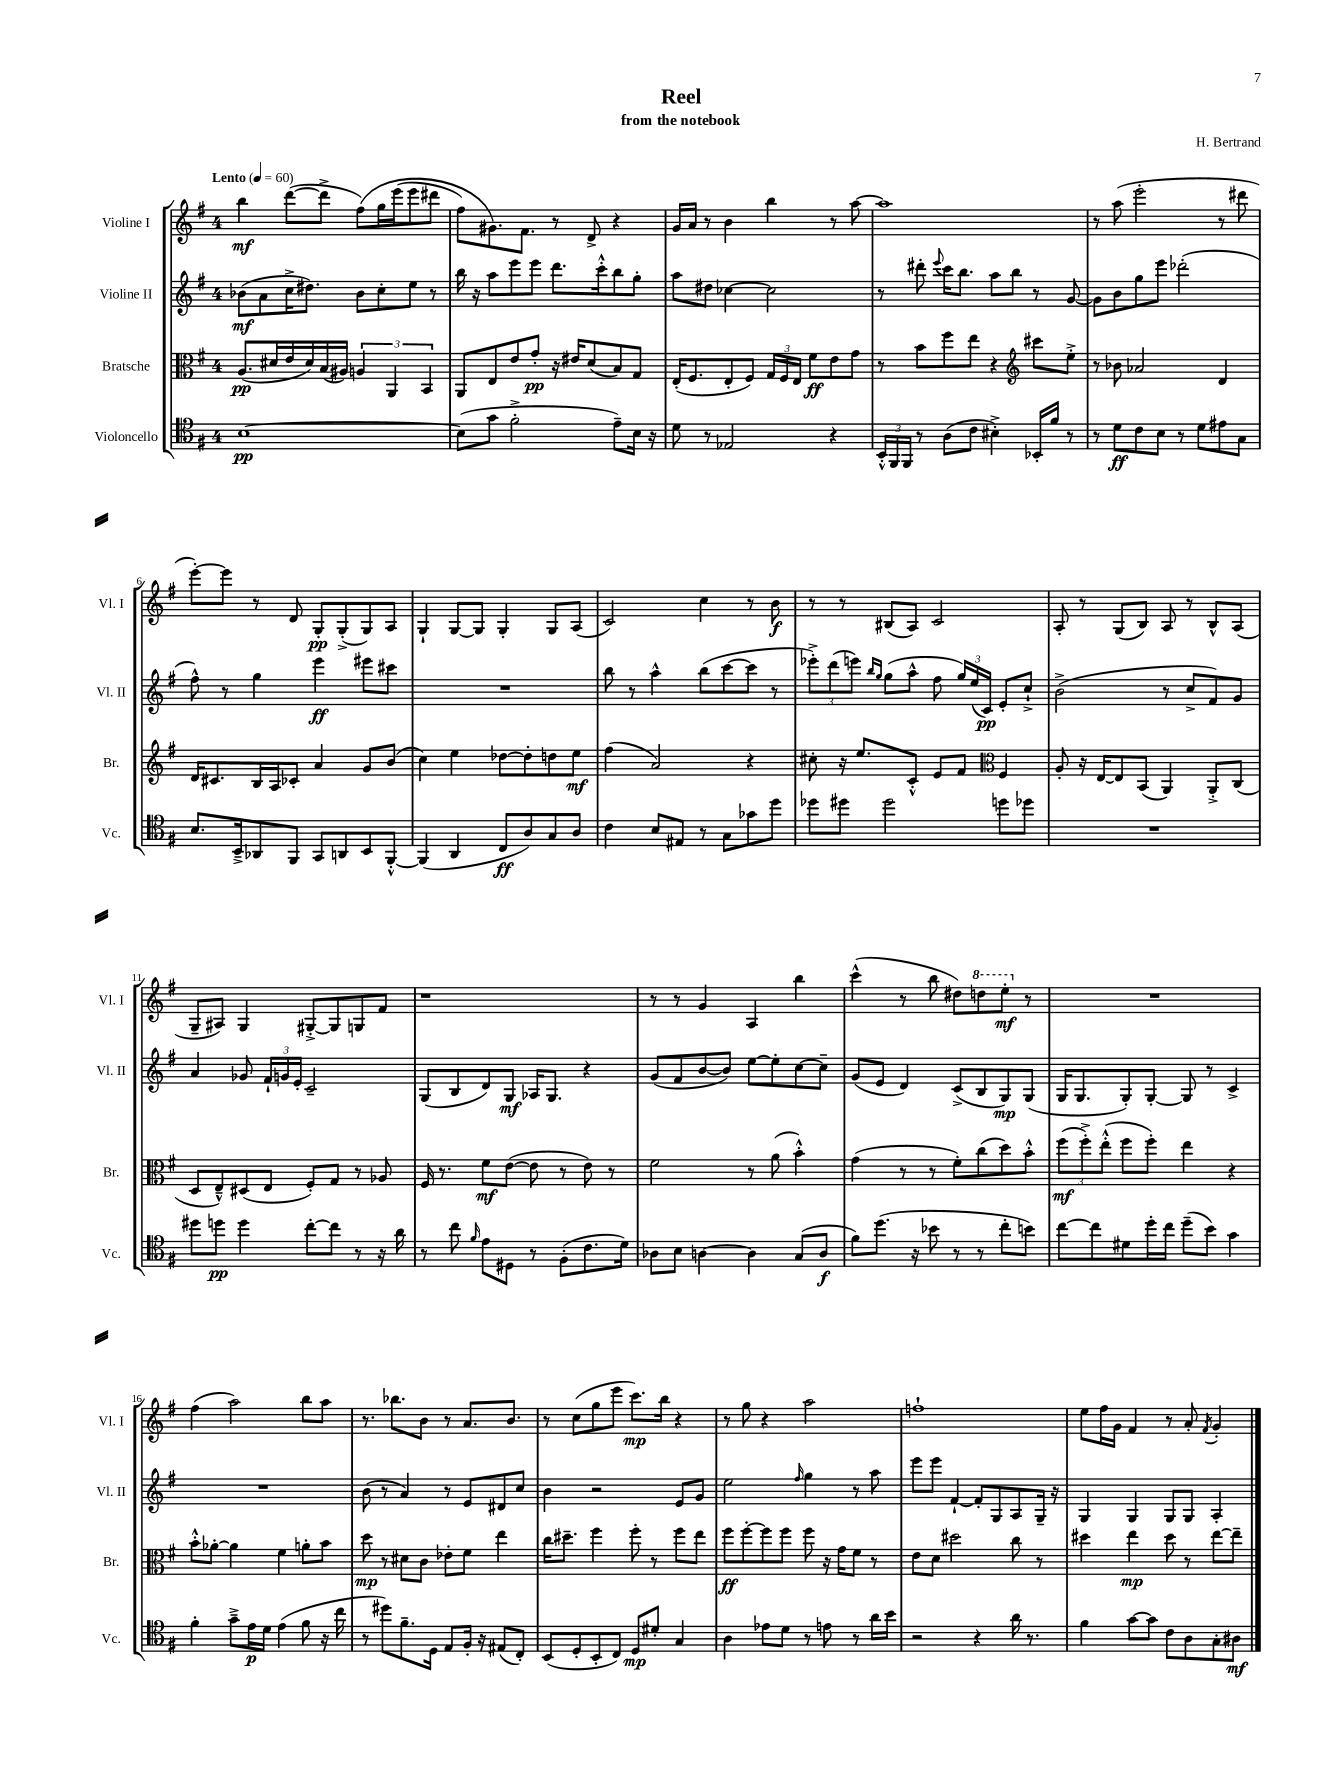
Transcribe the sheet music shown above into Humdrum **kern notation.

**kern	**kern	**kern	**kern
*staff4	*staff3	*staff2	*staff1
*clefC4	*clefC3	*clefG2	*clefG2
*k[f#]	*k[f#]	*k[f#]	*k[f#]
*M4/4	*M4/4	*M4/4	*M4/4
*MM60	*MM60	*MM60	*MM60
[1B	(8.A	(8b-	4bb
.	.	8a	.
.	16d#	.	.
.	16e	16cc^	([8ddd
.	16d#)	8.dd#)	.
.	(16B	.	8ddd^]
.	16A#)	.	.
.	6A	8b-	&(8ff#)
.	.	8cc'	16gg
.	6AA	.	.
.	.	.	(16eee
.	.	8ee	8eee
.	6BB	.	.
.	.	8r	8ddd#
=	=	=	=
(8B]	8AA	16bb	8ff#)
.	.	16r	.
8g	8E	8aa	8.g#&)
2f#'^	8e	8eee	.
.	.	.	8.f#
.	8g'	8eee	.
.	16r	8.ddd	8r
.	16e#	.	.
.	(8d	.	8d^
.	.	16ccc'^^	.
8e~)	8B)	8bb	4r
16B	8G	8gg'	.
16r	.	.	.
=	=	=	=
8d	(16E'	8aa	16g
.	8.F#	.	16a
8r	.	8dd#	8r
2E-	8E'	[4cc-	4b
.	8F#)	.	.
.	24G	2cc-]	4bb
.	24F#	.	.
.	24E	.	.
.	8f#	.	.
4r	8e	.	8r
.	8g	.	[8aa
=	=	=	=
24BB'^^	8r	8r	1aa]
24FF#	.	.	.
24FF#	.	.	.
8r	8b	8ddd#'	.
.	.	8qqeee	.
(8A	8ff#	16ccc	.
.	.	8.bb	.
8c	8ee	.	.
4B#'^)	4r	8aa	.
.	.	8bb	.
*	*clefG2	*	*
16BB-'	8ccc#	8r	.
16f#	.	.	.
8r	8ee'^	[8g	.
=	=	=	=
8r	8r	8g]	8r
8d	8b-	8b	(8aa
8c	2a-	8gg	2eee'
8B	.	8eee	.
8r	.	(2ddd-'	.
8d	.	.	.
8e#	4d	.	8r
8G	.	.	8ddd#
=	=	=	=
8.B	16d	8ff#^^)	[8eee')
.	8.c#	.	.
.	.	8r	8eee]
16BB~^	.	.	.
8AA-	16B	4gg	8r
.	16A	.	.
8FF#	8c-'	.	8d
8GG	4a	4eee	8G'
8AA	.	.	(8G'^
8BB	8g	8eee#	8G)
[8FF#'^^	(8b	8ccc#	8A
=	=	=	=
(4FF#]	4cc)	1r	4G`
4AA	4ee	.	[8G
.	.	.	8G]
8C	[8dd-	.	4G'
8A)	8dd-']	.	.
8G	8dd	.	8G
8A	8ee	.	(8A
=	=	=	=
4c	(4ff#	8bb	2c)
.	.	8r	.
8B	2a)	4aa^^	.
8E#	.	.	.
8r	.	(8bb	4cc
8G	.	[8ccc	.
8g-	4r	8ccc]	8r
8dd	.	8r	8b
=	=	=	=
8dd-	8cc#'	12eee-'^)	8r
.	.	(12ddd	.
8dd#	16r	.	8r
.	.	12eee)	.
.	8.ee	.	.
.	.	16qqbb	.
.	.	16qqgg	.
2dd#	.	(8gg	(8B#
.	8c'^^	8aa^^	8A)
.	8e	8ff#	2c
.	8f#	24gg)	.
.	.	(24ee	.
.	.	24c)	.
*	*clefC3	*	*
8dd	4F#	8e'	.
8dd-	.	8cc`^	.
=	=	=	=
1r	8A'	(2b^	8A'
.	16r	.	8r
.	[16E	.	.
.	8E]	.	(8G
.	(8BB	.	8B)
.	4AA)	8r	8A
.	.	8cc^	8r
.	8AA'^	8f#)	8B^^
.	(8C	8g	(8A
=	=	=	=
8dd#	8D	4a	8G~
8dd	8E~^^)	.	8A#)
4dd	(8D#	8g-	4G
.	8E	24f#`	.
.	.	24g	.
.	.	24e'	.
[8cc'	8F#')	2c~	[8G#'^
8cc]	8G	.	8G#]
8r	8r	.	8G
16r	8A-	.	8f#
16a	.	.	.
=	=	=	=
8r	16F#	(8G	1r
.	8.r	.	.
8cc	.	8B	.
16qqf#	.	.	.
8e	8f#	8d)	.
8D#	([8e	8G	.
8r	8e]	16A-	.
.	.	8.G	.
(8F#'	8r	.	.
8.c	8e)	4r	.
.	8r	.	.
16d)	.	.	.
=	=	=	=
8A-	2f#	(8g	8r
8B	.	8f#	8r
[4A	.	[8b	4g
.	.	8b])	.
4A]	8r	[8ee	4A
.	(8a	8ee']	.
(8G	4b'^^)	[8cc	4bb
8A	.	8cc~]	.
=	=	=	=
8f#)	(4g	(8g	(4ccc^^
(8.dd	.	8e	.
.	8r	4d)	8r
16r	.	.	.
8b-	8r	.	8bb
8r	8f#')	(8c^	8dd#)
8r	(8cc	8B	8ddd
8cc'	8dd)	8G)	8eee'
8b)	8b'^^	(8G	8r
=	=	=	=
[8cc	(12ff#	16G	1r
.	.	8.G	.
.	12ff#'^)	.	.
8cc]	.	.	.
.	(12ee'^^	.	.
8d#	8ff#	8G')	.
16dd'	8ff#')	[8G'	.
16cc	.	.	.
(8dd~	4ee	8G]	.
8b)	.	8r	.
4g	4r	4c^	.
=	=	=	=
4f#'	8b'^^	1r	(4ff#
.	[8a-'	.	.
8g~^	4a-]	.	2aa)
16e	.	.	.
16d	.	.	.
(4e	4f#	.	.
8f#	8a'	.	8bb
16r	8b	.	8aa
16cc	.	.	.
=	=	=	=
8r	8dd	(8b	8.r
8dd#)	8r	8r	.
.	.	.	8.bb-
8.f#~	8d#	4a)	.
.	8c	.	8b
16D	.	.	.
8E	8e-'	8r	8r
16F#'	8f#	8e	8.a
16r	.	.	.
(8E#	4ee	8d#	.
.	.	.	8.b
8C')	.	8cc	.
=	=	=	=
(8BB	16cc	4b	8r
.	8.dd#~	.	.
8D'	.	.	(8cc
8BB'	4ff#	2r	8gg
8C)	.	.	8eee
8D	8ff#'	.	8.ccc)
8d#'	8r	.	.
.	.	.	16bb
4G	8ff#	8e	4r
.	8ee	8g	.
=	=	=	=
4A	8ff#	2ee	8r
.	[8ff#'	.	8gg
8e-	8ff#]	.	4r
8d	8ff#	.	.
.	.	16qqff#	.
8r	8ff#	4gg	2aa
8e	16r	.	.
.	16g	.	.
8r	8f#	8r	.
16a	8r	8aa	.
16b	.	.	.
=	=	=	=
2r	8e	8eee	1ff`
.	8d	8eee	.
.	2dd#	[4f#`	.
4r	.	8f#']	.
.	.	8G	.
16a	8cc	8A	.
8.r	.	.	.
.	8r	16G~	.
.	.	16r	.
=	=	=	=
4f#	4dd#	4G	8ee
.	.	.	16ff#
.	.	.	16g
[8g	4ee	4G	4f#
8g]	.	.	.
8c	8dd#	8G	8r
8A	8r	8G	8a'
.	.	.	8qf#
8G'	[8ee	4A'	4g'
8A#	8ee~]	.	.
==	==	==	==
*-	*-	*-	*-
